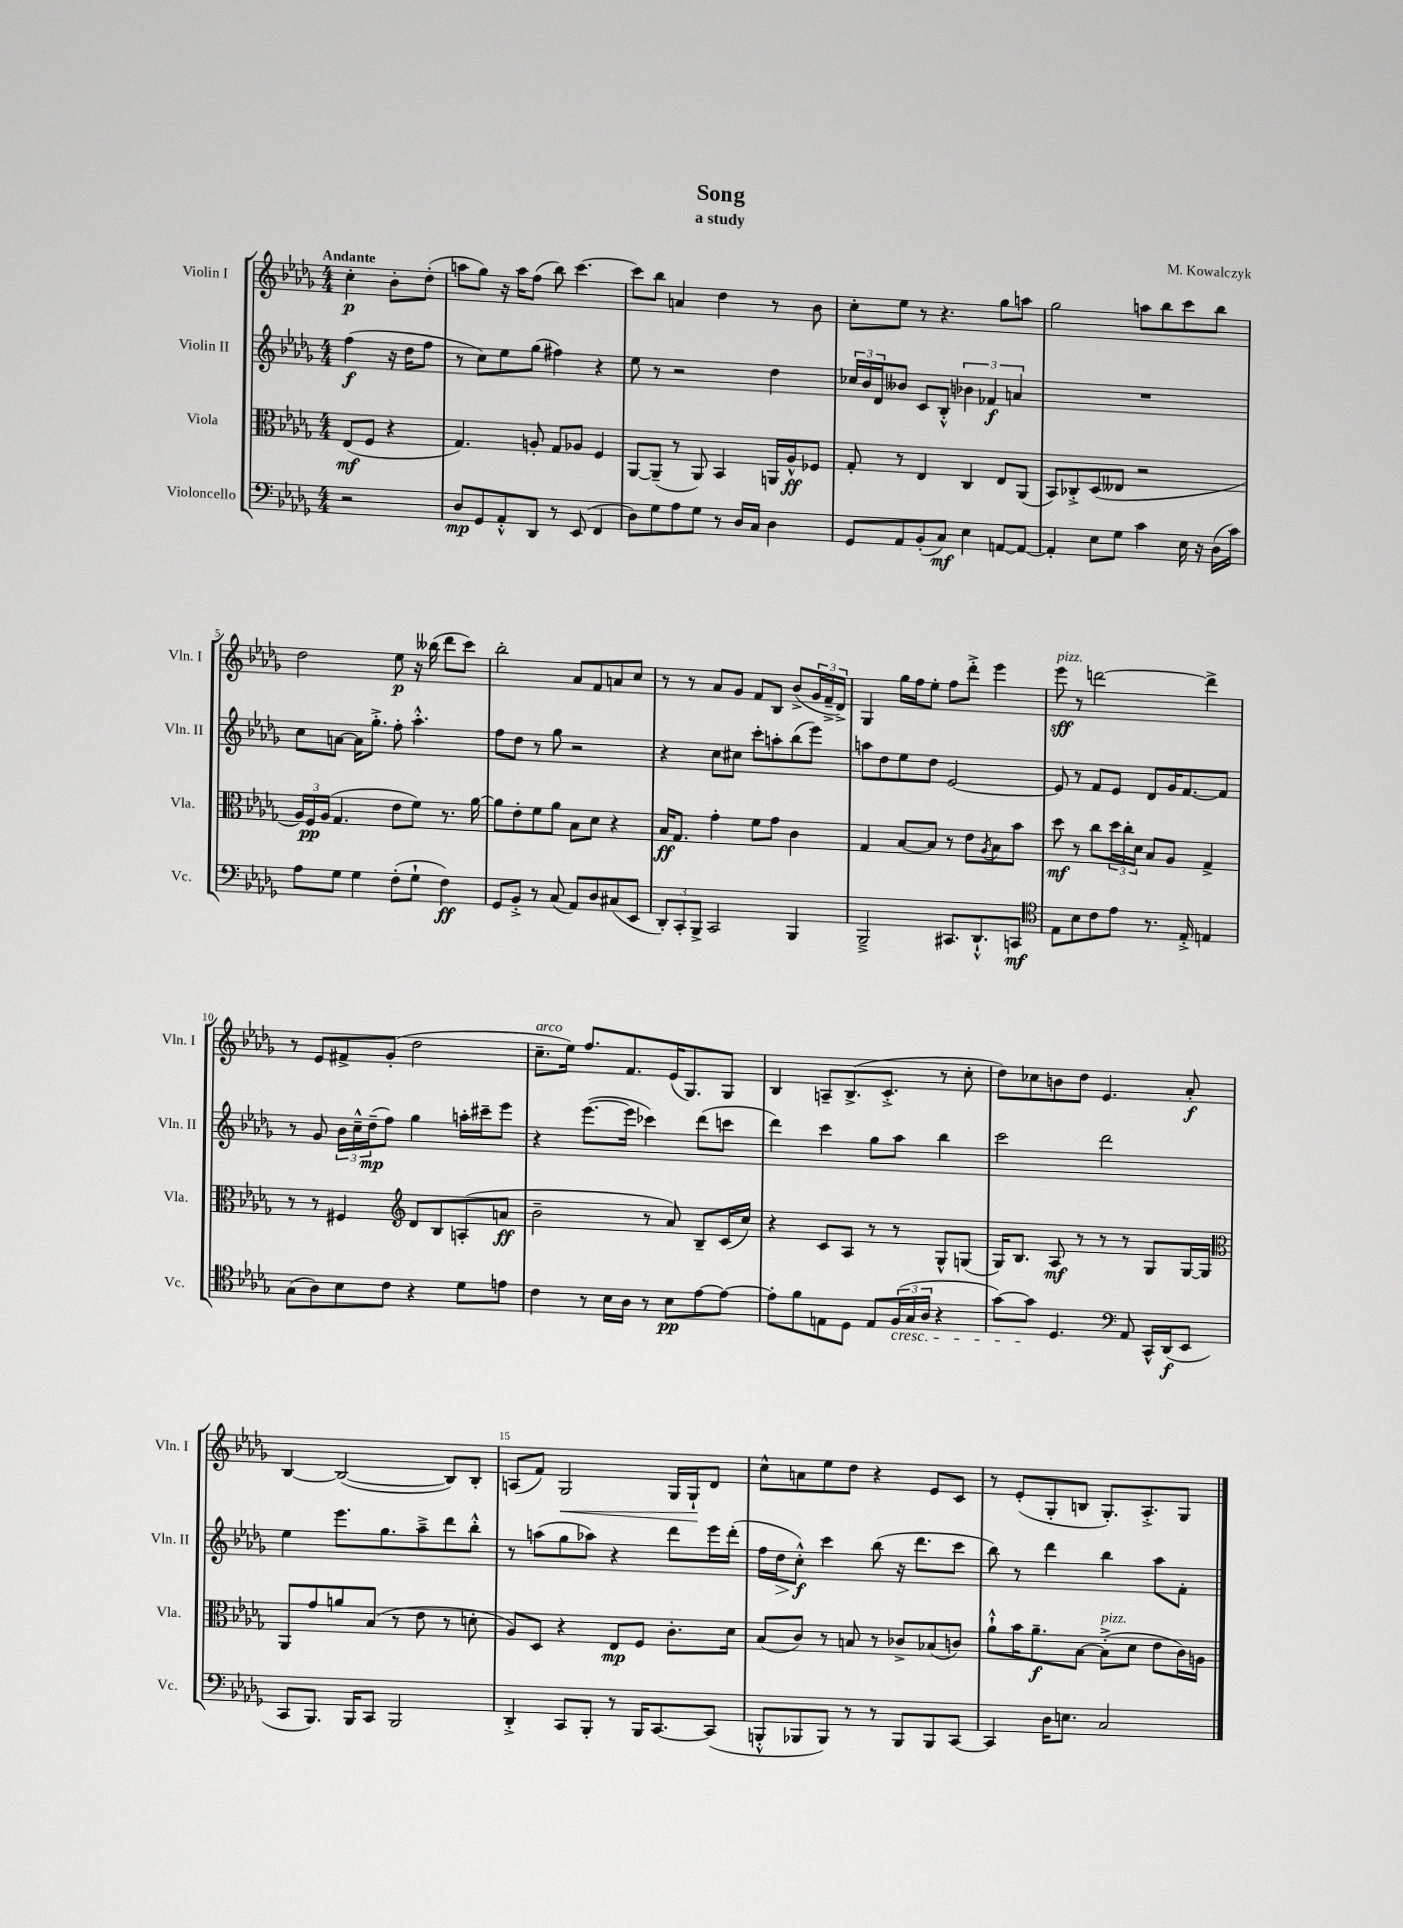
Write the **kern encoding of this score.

**kern	**kern	**kern	**kern
*staff4	*staff3	*staff2	*staff1
*clefF4	*clefC3	*clefG2	*clefG2
*k[b-e-a-d-g-]	*k[b-e-a-d-g-]	*k[b-e-a-d-g-]	*k[b-e-a-d-g-]
*M4/4	*M4/4	*M4/4	*M4/4
2r	(8E-	(4ff	4cc'
.	8F	.	.
.	4r	16r	8b-'
.	.	16dd-	.
.	.	8ff	(8dd-'
=	=	=	=
8D-	4.G-)	8r	8aa
8GG-	.	8cc)	8gg-)
8AA-'^^	.	8ee-	16r
.	.	.	16aa
8DD-	8A'	(8gg-	(8ff
8r	8G-	4ff#)	8bb-)
(8EE-	8A-	.	[4.ccc
4FF	4F	4r	.
=	=	=	=
8D-)	[8AA-	8ee-	8ccc]
8G-	(8AA-~]	8r	8bb-
8A-	8r	2r	4a
8G-	8AA-)	.	.
8r	4BB-	.	4dd-
16D-	.	.	.
16C	.	.	.
4D-	16AA	4dd-	8r
.	16A-^^	.	.
.	8F-	.	8b-
=	=	=	=
8GG-	8G-'	24cc-	8cc'
.	.	24b-	.
.	.	24d-	.
8AA-	8r	8b--	8ee-
(8BB-'	4E-	8c	8r
8C)	.	8B-'^^	4.r
4E-	4C	6b-	.
.	.	6f-	.
[8AA	8E-	.	8gg-
.	.	6a	.
8AA_	(8AA-	.	8aa
=	=	=	=
4AA']	8BB-)	1r	2gg-
.	8C-'^	.	.
8E-	(8D-	.	.
8G-	8E--	.	.
4c	2r	.	8aa
.	.	.	8bb-
16E-	.	.	8ccc
16r	.	.	.
(16D-	.	.	8bb-
16c)	.	.	.
=	=	=	=
8A-	24A-)	8cc	2dd-
.	24F	.	.
.	(24A-	.	.
8G-	4.G-	[8a	.
4G-	.	16a]	.
.	.	8.gg-'^	.
(8F'	8e-	8ff'	8ee-
8G-`	8f)	4.aa-'^^	16r
.	.	.	(16bb--
4F)	8.r	.	8ddd-
.	.	.	8ccc)
.	[16a-	.	.
=	=	=	=
8GG-	8a-]	8ff	2bb-'
8BB-'^	8e-'	8dd-	.
8r	8f	8r	.
(8C	8a-	8gg-	.
8AA-)	8B-	2r	8a-
8D-	8d-	.	8f
(8C#	4r	.	8a
8EE-	.	.	8cc
=	=	=	=
12DD-')	16B-	4r	8r
.	8.G-	.	.
12CC'	.	.	.
.	.	.	8r
12BBB-^	.	.	.
2CC	4g-'	8cc	8a-
.	.	8cc#	8g-
.	8f	8ccc'	8f
.	8g-	8aa'	8B-
4BBB-	4c	(8bb-	(8b-^
.	.	8eee-)	24g-
.	.	.	24f~^
.	.	.	24d-^)
=	=	=	=
2BBB-~^	4G-	8aa	4G-
.	.	8dd-	.
.	[8B-	8ee-	16gg-
.	.	.	16ff
.	8B-]	8dd-	8ee-'
8.CC#	8r	[2e-	8ff
.	8e-	.	8ddd-'^
8.DD-`^^	.	.	.
.	8qA-	.	.
.	8B-	.	4eee-
8CC	8b-	.	.
=	=	=	=
*clefC4	*	*	*
8E-	8dd-	8e-]	8eee-
8B-	8r	8r	8r
8c	8cc	8f	[2ddd
8e-	24dd-	8e-	.
.	24cc'	.	.
.	24d-	.	.
8.r	8B-	8d-	.
.	8A-	16g-	.
16E-'^	.	[8.f	.
4E	4G-^	.	4ddd^]
.	.	8f]	.
=	=	=	=
(8G-	8r	8r	8r
8A-)	8r	8g-	8e-
8B-	4F#	24b-	8f#^
.	.	24cc~^^	.
.	.	(24dd-~	.
8c	.	8ff)	(8g-'
*	*clefG2	*	*
4r	8d-	4gg-	2dd-
.	8B-	.	.
8d-	(8A'	16aa'	.
.	.	16ccc#~	.
8e	8a	8eee-	.
=	=	=	=
4c	2b-~	4r	8.cc~
.	.	.	16ee-)
8r	.	([8.eee-	8.ff
16B-	.	.	.
16A-	.	16eee-]	8.f
8r	8r	4ccc-)	.
8B-	8a-)	.	(16e-
.	.	.	8.G-)
[8e-	8B-~	(8ddd-	.
8e-_	(16c	8ccc	8G-
.	16cc)	.	.
=	=	=	=
8e-']	4r	4ddd-)	4B-
8f	.	.	.
8E	8c	4ccc	8A~
8D-	8A-	.	(8.B-^
8E	8r	8gg-	.
.	.	.	8.c'^
(24F	8r	8aa-	.
24G-	.	.	.
24A-	.	.	.
4r	8G-^^	4bb-	8r
.	(8G	.	8cc'
=	=	=	=
[8g-)	16G-)	2ccc	8dd-)
.	8.B-	.	.
8g-]	.	.	8cc-
4.D-	8A-	.	8b
.	8r	.	8dd-
.	8r	2ddd-	4.e-
*clefF4	*	*	*
8AA-	8r	.	.
16CC^^	8G-	.	.
(16DD-	.	.	.
8EE-	[16G-	.	8a-'
.	16G-]	.	.
=	=	=	=
*	*clefC3	*	*
8CC	8AA-	4ee-	[4B-
8.BBB-)	8g-	.	.
.	8a	8.eee-	(2B-_
16BBB-	.	.	.
8CC	(8B-	.	.
.	.	8.gg-	.
2BBB-	8r	.	.
.	8e-	8aa-~^	.
.	8r	8ddd-	8B-])
.	8d'	8bb-'^^	8B-'
=	=	=	=
4DD-'^	8A-)	8r	(8A
.	8D-	(8aa	8f)
8CC	4r	8gg-	2G-
8BBB-'	.	8aa-)	.
8r	8E-	4r	.
16BBB-	8F	.	.
[8.CC	.	.	.
.	8.c'	8ddd-	16G-
.	.	.	16G-`
(8CC]	.	16eee-	8d-
.	16d-	(16ddd-'	.
=	=	=	=
8BBB'^^	(8B-	16ff	8cc^^
.	.	16dd-	.
8BBB-	8c)	8cc'^^)	8a
8BBB-)	8r	4ccc	8ee-
8r	8B	.	8dd-
8r	8r	(8bb-	4r
8BBB-	8c-^	16r	.
.	.	8.ddd-	.
8BBB-	(8B-	.	8e-
[8CC	8c)	8ccc	8c
=	=	=	=
4CC]	8a-`^^	8bb-)	8r
.	16b-	8r	(8e-'
.	8.a-~	.	.
16D-	.	4ddd-	8G-'
8.E	.	.	.
.	[8B-	.	8B
2C	(8B-'^]	4bb-	8.G-')
.	8d-	.	.
.	.	.	8.A-'^
.	8e-	8aa-	.
.	16c)	8f'	8G-
.	16A	.	.
==	==	==	==
*-	*-	*-	*-
